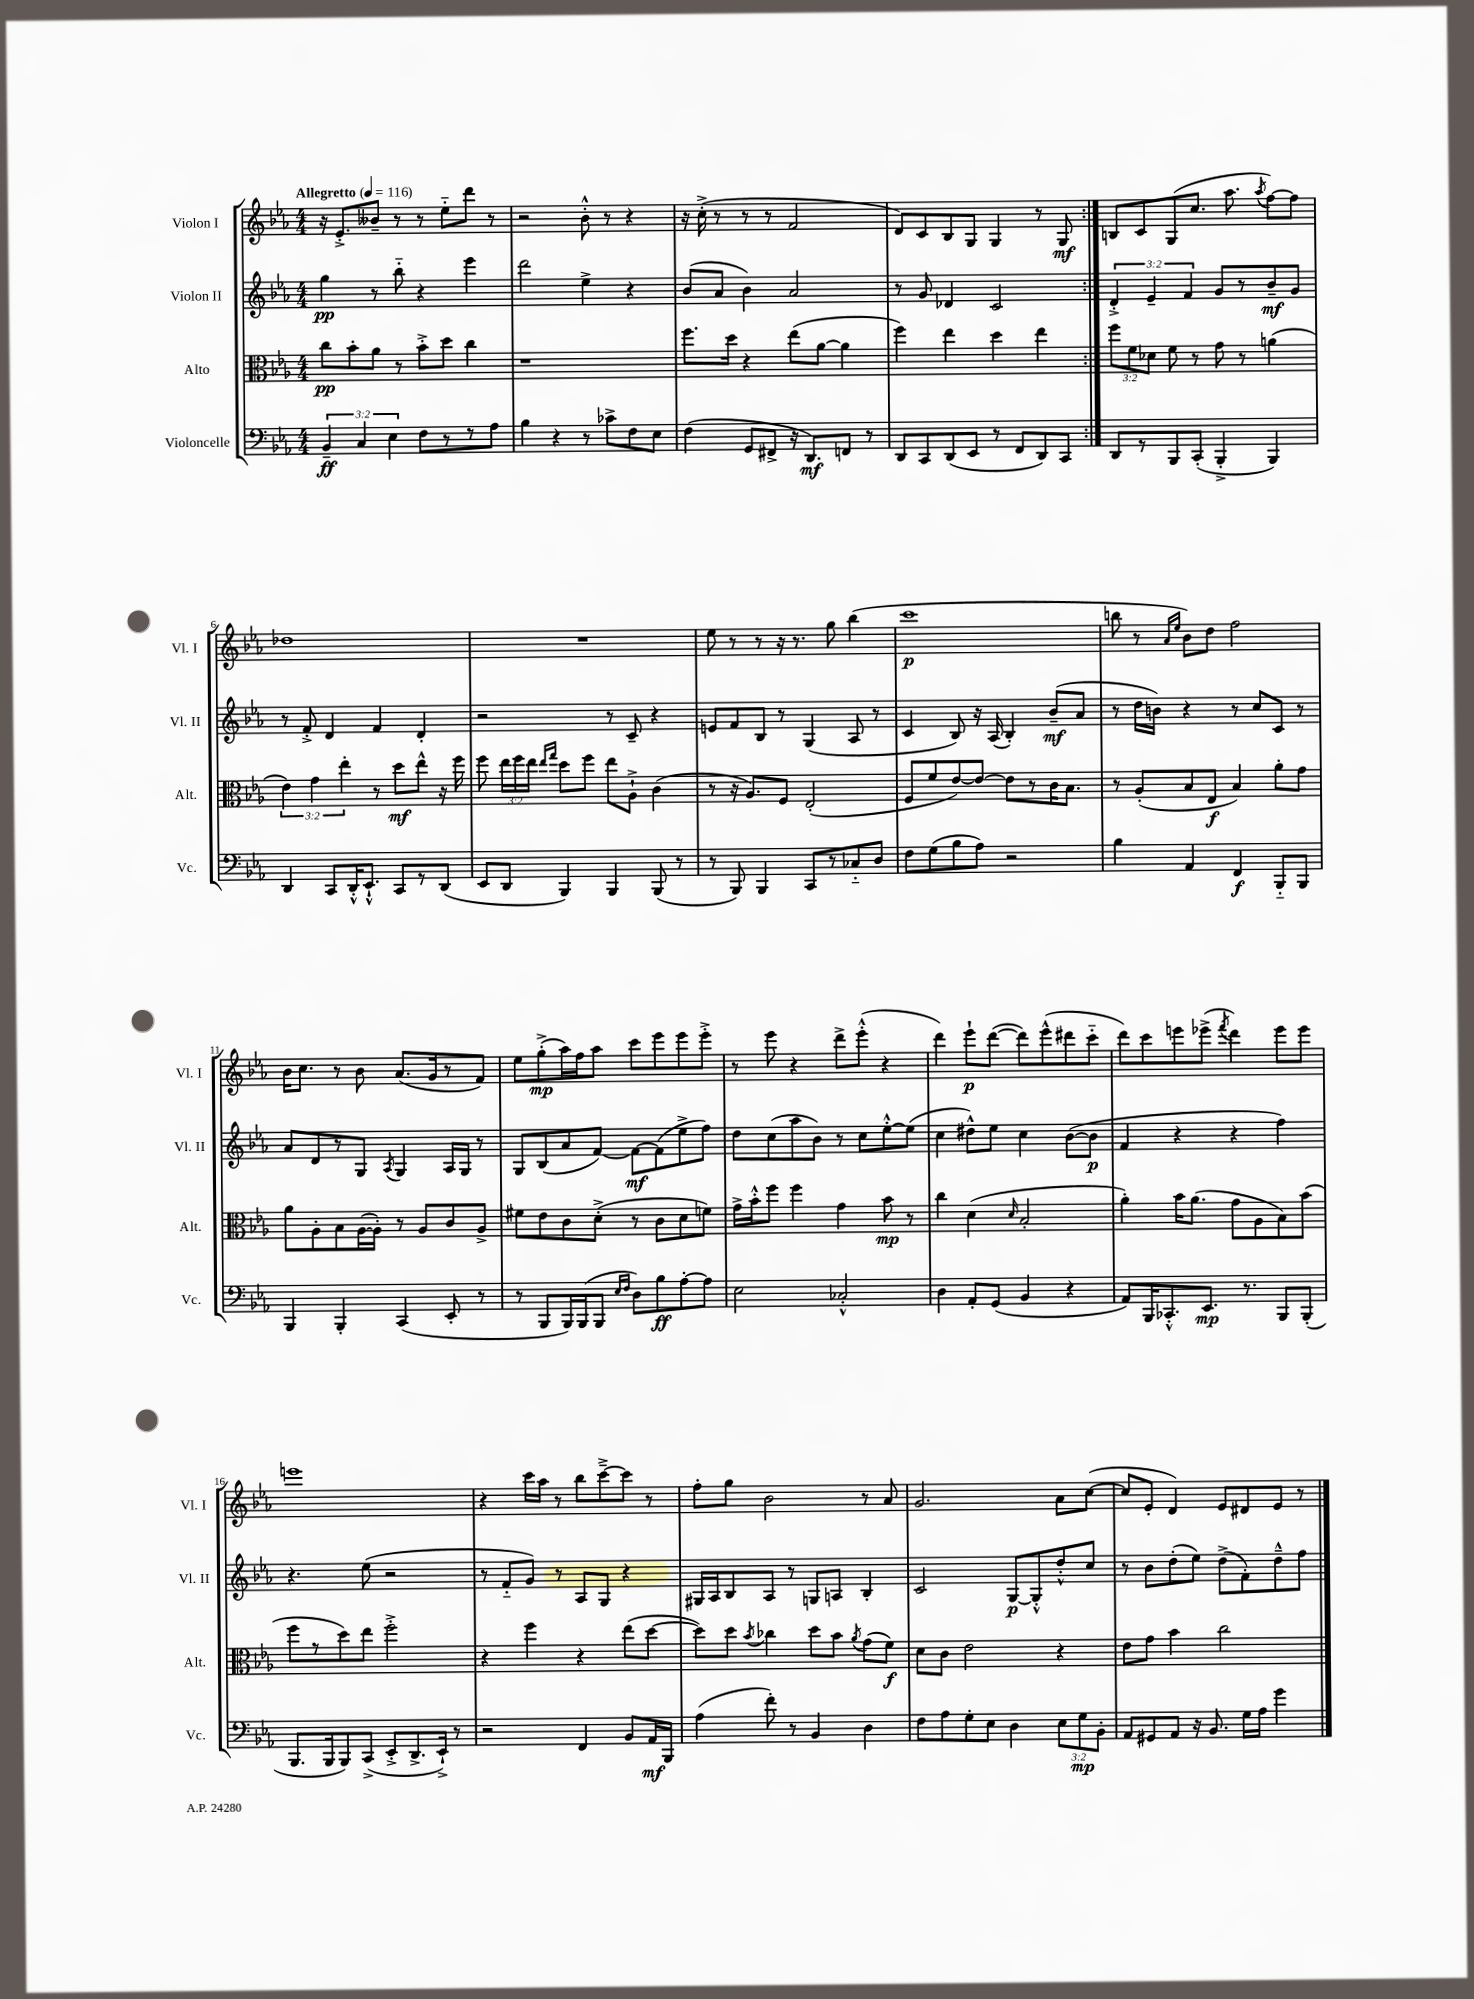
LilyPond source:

<<
\new StaffGroup <<
\new Staff = "s0" \with { instrumentName = "Violon I" shortInstrumentName = "Vl. I" } {
    \clef treble \key ees \major \numericTimeSignature \time 4/4 \tempo "Allegretto" 4 = 116
    \autoBeamOff \repeat volta 2 { r16 ees'8.[-.-> beses'8]-- r8 r8 ees''8[-_ d'''8] r8 |
    r2 bes'8-.-^ r8 r4 |
    r16 c''16-.->( r8 r8 r8 f'2 |
    d'8[) c'8 bes8 g8] g4 r8 g8\mf | }
    b8[ c'8 g8( c''8.] aes''8. \acciaccatura { aes''8 } f''8[~) f''8] |
    des''1 |
    R1 |
    ees''8 r8 r8 r16 r8. g''8 bes''4( |
    c'''1\p |
    b''8 r8 \grace { aes'16[ ees''16] } bes'8[) d''8] f''2 |
    bes'16[ c''8.] r8 bes'8 aes'8.[( g'16 r8 f'8]) |
    ees''8[ g''8-.->\mp( aes''16) f''16 aes''8] c'''8[ ees'''8 ees'''8 ees'''8]-.-> |
    r8 ees'''8 r4 d'''8[-> ees'''8]-.-^( r4 |
    d'''4) ees'''8[-!\p d'''8]~( d'''8[) ees'''8-^( dis'''8 c'''8]-_ |
    d'''8[) c'''8 e'''8 ees'''8]->( \acciaccatura { f'''8 } d'''4) ees'''8[ ees'''8] |
    e'''1 |
    r4 c'''16[ aes''16] r8 bes''8[ c'''8~---> c'''8] r8 |
    f''8[-. g''8] bes'2 r8 aes'8 |
    g'2. aes'8[ c''8]~( |
    c''8[ ees'8]-. d'4) ees'8[ dis'8 ees'8] r8 \bar "|." |
}
\new Staff = "s1" \with { instrumentName = "Violon II" shortInstrumentName = "Vl. II" } {
    \clef treble \key ees \major \numericTimeSignature \time 4/4 \override Staff.TupletNumber.text = #tuplet-number::calc-fraction-text
    \autoBeamOff \repeat volta 2 { g''4\pp r8 bes''8-_ r4 ees'''4 |
    d'''2 ees''4-> r4 |
    bes'8[( aes'8] bes'4) aes'2 |
    r8 g'8 des'4 c'2 | }
    \tuplet 3/2 { d'4-.-> ees'4-- f'4 } g'8[ r8 bes'8--\mf g'8] |
    r8 f'8-.-> d'4 f'4 d'4-. |
    r2 r8 c'8-- r4 |
    e'8[ f'8 bes8] r8 g4( aes8 r8 |
    c'4 bes8) r16 aes16( bes4-.) bes'8[--\mf( aes'8] |
    r8 d''16[ b'16]) r4 r8 c''8[ c'8] r8 |
    aes'8[ d'8 r8 g8] \acciaccatura { aes8 } g4 aes16[ g16] r8 |
    g8[ bes8( aes'8 f'8]~) f'8[~\mf f'8( ees''8-> f''8]) |
    d''8[ c''8( aes''8 bes'8]) r8 c''8[ ees''8~-.-^ ees''8]( |
    c''4 dis''8[-^) ees''8] c''4 bes'8[~( bes'8]\p |
    f'4 r4 r4 f''4) |
    r4. ees''8( r2 |
    r8 f'8[-_ g'8]) r8 aes8[ g8] r4 |
    gis16[ aes16 bes8 aes8] r8 g8[ a8] bes4-. |
    c'2 g8[~\p g8-.-^ d''8-.-^ c''8] |
    r8 bes'8[ d''8-.( ees''8]) d''8[->( f'8-.) d''8---^ f''8] \bar "|." |
}
\new Staff = "s2" \with { instrumentName = "Alto" shortInstrumentName = "Alt." } {
    \clef alto \key ees \major \numericTimeSignature \time 4/4 \override Staff.TupletNumber.text = #tuplet-number::calc-fraction-text
    \autoBeamOff \repeat volta 2 { c''8[\pp bes'8-. aes'8] r8 bes'8[-.-> d''8] c''4 |
    r1 |
    f''8.[ d''16] r4 ees''8[( aes'8]~ aes'4 |
    f''4) ees''4 d''4 ees''4 | }
    \tuplet 3/2 { f''8[ f'8 des'8] } f'8 r8 g'8 r8 a'4( |
    \tuplet 3/2 { ees'4) g'4 ees''4-. } r8 d''8[\mf ees''8]-^ r16 f''16 |
    f''8 \tuplet 3/2 { ees''16[ f''16 ees''16] } \grace { ees''16[ g''16] } d''8[ f''8] ees''8[ aes8]-!-> c'4( |
    r8 r16 aes8.[) f8] ees2-.( |
    f8[ f'8 ees'8~) ees'8]~ ees'8[ r8 c'16 bes8.] |
    r8 aes8[-.( bes8 ees8]\f bes4) aes'8[-. g'8] |
    aes'8[ aes8-. bes8 aes16~( aes16]-.) r8 aes8[ c'8 aes8]-> |
    fis'8[ ees'8 c'8 d'8]-.->( r8 c'8[ d'8 f'8]) |
    g'16[-> bes'16-.-^ f''8] f''4 g'4 bes'8\mp r8 |
    c''4 d'4( \grace { d'16 } bes2-. |
    aes'4-.) bes'16[ aes'8.]( g'8[ aes8 bes8) bes'8]( |
    f''8[ r8 d''8) ees''8] f''2-.-> |
    r4 f''4 r4 ees''8[( d''8]~ |
    d''8[) d''8] \acciaccatura { bes'8 } ces''4 d''8[ bes'8] \acciaccatura { aes'8 } g'8[( f'8]\f) |
    d'8[ c'8] ees'2 r4 |
    ees'8[ g'8] bes'4 c''2 \bar "|." |
}
\new Staff = "s3" \with { instrumentName = "Violoncelle" shortInstrumentName = "Vc." } {
    \clef bass \key ees \major \numericTimeSignature \time 4/4 \override Staff.TupletNumber.text = #tuplet-number::calc-fraction-text
    \autoBeamOff \repeat volta 2 { \tuplet 3/2 { bes,4--\ff c4 ees4 } f8[ r8 r8 aes8] |
    bes4 r4 r8 ces'8[-> f8 ees8] |
    f4( g,8[ fis,8]-> r16 d,8.[\mf) f,8] r8 |
    d,8[ c,8 d,8( ees,8] r8 f,8[ d,8) c,8] | }
    d,8[ r8 bes,,8 c,8]-.( bes,,4-.-> bes,,4) |
    d,4 c,8[ d,16-.-^ ees,8.]-!-^ c,8[ r8 d,8]( |
    ees,8[ d,8] bes,,4) bes,,4 bes,,8( r8 |
    r8 bes,,8) bes,,4 c,8[ r8 ces8-_ d8] |
    f8[ g8( bes8 aes8]) r2 |
    bes4 aes,4 f,4\f bes,,8[-_ bes,,8] |
    bes,,4 bes,,4-. c,4( ees,8-. r8 |
    r8 bes,,8[ bes,,16) bes,,16( bes,,8] \grace { ees16[ f16] } d8[) bes8\ff aes8~-. aes8] |
    ees2 ces2-.-^ |
    d4 aes,8[-. g,8]( bes,4 r4 |
    aes,8[) bes,,16 ces,8.-.-^ ees,8.]\mp r8. bes,,8[ bes,,8]-.( |
    bes,,8.[ bes,,16 bes,,8) c,8]->( ees,8[-.-> d,8.-> ees,16]-!->) r8 |
    r2 f,4 bes,8[ aes,16\mf bes,,16] |
    aes4( f'8-.) r8 bes,4 d4 |
    f8[ aes8 g8-. ees8] d4 \tuplet 3/2 { ees8[ g8\mp bes,8]-. } |
    aes,8[ gis,8 aes,8] r16 bes,8. g16[ aes16] g'4 \bar "|." |
}
>>
>>
